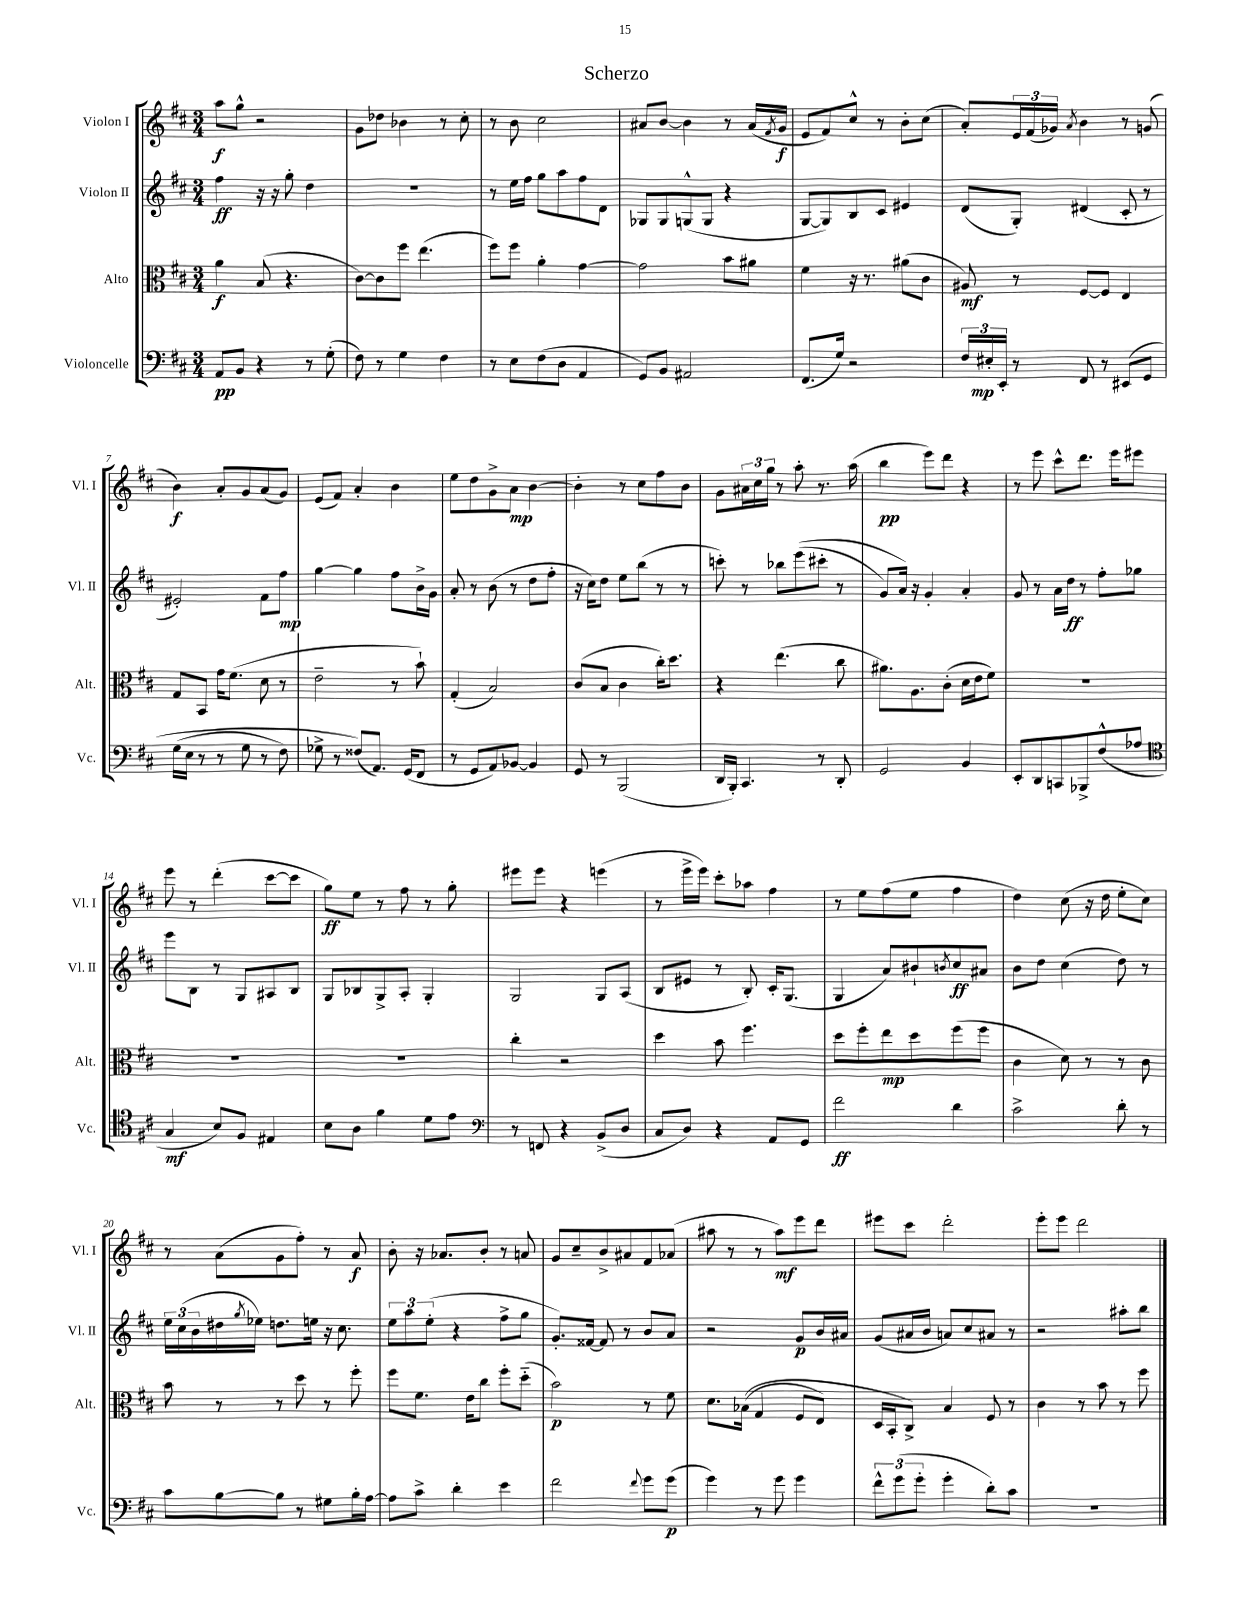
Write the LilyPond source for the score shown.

\header { title = "Scherzo" }
<<
\new StaffGroup <<
\new Staff = "s0" \with { instrumentName = "Violon I" shortInstrumentName = "Vl. I" } {
    \clef treble \key d \major \numericTimeSignature \time 3/4
    a''8\f g''8-^ r2 |
    g'8 des''8 bes'4 r8 cis''8-. |
    r8 b'8 cis''2 |
    ais'8 b'8~ b'4 r8 ais'16( \acciaccatura { fis'8 } g'16\f |
    e'8 fis'8) cis''8-^ r8 b'8-. cis''8( |
    a'8-.) \tuplet 3/2 { e'16 fis'16( ges'16) } \acciaccatura { a'8 } b'4 r8 g'8( |
    b'4\f) a'8-. g'8 a'8( g'8) |
    e'8( fis'8) a'4-. b'4 |
    e''8 d''8 g'8-> a'8\mp b'4~ |
    b'4-. r8 cis''8 fis''8 b'8 |
    g'8 \tuplet 3/2 { ais'16 cis''16 g''16 } r8 a''8-. r8. a''16( |
    b''4\pp e'''8) d'''8 r4 |
    r8 e'''8 cis'''8-^ d'''8. e'''16 eis'''8 |
    e'''8 r8 d'''4-.( cis'''8~ cis'''8 |
    g''8\ff) e''8 r8 fis''8 r8 g''8-. |
    eis'''8 eis'''8 r4 e'''4( |
    r8 e'''16-> e'''16) cis'''8-. aes''8 fis''4 |
    r8 e''8 fis''8( e''8 fis''4 |
    d''4) cis''8( r16 d''16 e''8-. cis''8) |
    r8 a'8( g'8 fis''8-.) r8 a'8\f |
    b'8-. r16 aes'8. b'8-. r8 a'8 |
    g'8 cis''8-- b'8-> ais'8 fis'8 aes'8( |
    ais''8 r8 r8 ais''8\mf) e'''8 d'''8 |
    eis'''8 cis'''8 d'''2-. |
    e'''8-. e'''8 d'''2 \bar "|." |
}
\new Staff = "s1" \with { instrumentName = "Violon II" shortInstrumentName = "Vl. II" } {
    \clef treble \key d \major \numericTimeSignature \time 3/4
    fis''4\ff r16 r16 g''8-. d''4 |
    R2. |
    r8 e''16 fis''16 g''8 a''8 fis''8 d'8 |
    ges8 ges8 g8-^( g8 r4 |
    g8~ g8) b8 cis'8 eis'4 |
    d'8( g8-.) dis'4( cis'8-. r8 |
    eis'2-.) fis'8 fis''8\mp |
    g''4~ g''4 fis''8 b'16-> g'16 |
    a'8-. r8 b'8( r8 d''8 fis''8-. |
    r16 cis''16) d''8 e''8 b''8( r8 r8 |
    c'''8-.) r8 bes''8 e'''8(\( cis'''8-. r8 |
    g'8) a'16\) r16 g'4-. a'4-. |
    g'8 r8 a'16 d''16\ff r8 fis''8-. ges''8 |
    e'''8 b8 r8 g8 ais8 b8 |
    g8 bes8 g8-> a8-. g4-. |
    g2 g8 a8( |
    b8 eis'8 r8 b8-.) cis'16-. g8.( |
    g4 a'8) bis'8-! \acciaccatura { b'8 } cis''8\ff ais'8 |
    b'8 d''8 cis''4( d''8) r8 |
    \tuplet 3/2 { e''16 cis''16( b'16 } dis''16 \acciaccatura { g''8 } ees''16) d''8. e''16 r16 cis''8. |
    \tuplet 3/2 { e''8 a''8 e''8-.( } r4 fis''8-> g''8 |
    g'8.-.) fisis'16~ fisis'8 r8 b'8 a'8 |
    r2 g'8\p b'16 ais'16 |
    g'8( ais'16 b'16 a'8) cis''8 ais'8 r8 |
    r2 ais''8-. b''8 \bar "|." |
}
\new Staff = "s2" \with { instrumentName = "Alto" shortInstrumentName = "Alt." } {
    \clef alto \key d \major \numericTimeSignature \time 3/4
    a'4\f b8( r4. |
    cis'8~) cis'8 fis''8 e''4.( |
    fis''8) fis''8 a'4-. g'4~ |
    g'2 b'8 ais'8 |
    fis'4 r16 r8. ais'8( cis'8 |
    ais8\mf) r8 fis8~ fis8 e4 |
    g8 b,8 g'16 fis'8.( d'8 r8 |
    e'2-- r8 b'8-!) |
    g4-.( b2) |
    cis'8( b8 cis'4 cis''16-.) d''8. |
    r4 e''4.( cis''8 |
    ais'8.) a8. cis'8-.( d'16 e'16 fis'8) |
    R2. |
    R2. |
    R2. |
    cis''4-. r2 |
    d''4 b'8 fis''4. |
    d''8 fis''8-. e''8\mp d''8 fis''8( fis''8 |
    cis'4 d'8) r8 r8 cis'8 |
    b'8 r8 r8 d''8 r8 fis''8-. |
    fis''8 fis'8. e'16 cis''8 fis''8-. d''8-_( |
    b'2\p) r8 fis'8 |
    d'8. bes16(\( g4 fis8 e8) |
    d16 b,16-. cis8->\) b4 fis8 r8 |
    cis'4 r8 b'8 r8 fis''8 \bar "|." |
}
\new Staff = "s3" \with { instrumentName = "Violoncelle" shortInstrumentName = "Vc." } {
    \clef bass \key d \major \numericTimeSignature \time 3/4
    a,8\pp b,8 r4 r8 g8-.( |
    fis8) r8 g4 fis4 |
    r8 e8 fis8( d8 a,4 |
    g,8) b,8 ais,2 |
    fis,8.( g16) r2 |
    \tuplet 3/2 { fis16 eis16-.\mp e,16-. } r8 fis,8 r8 eis,8\( g,8 |
    g16( e16 r8 r8 g8 r8 fis8) |
    ges8-> r8 fisis8(\) a,8.) g,16( fis,8 |
    r8 g,8 a,8) bes,8~ bes,4 |
    g,8 r8 b,,2( |
    d,16 b,,16-.) cis,4. r8 d,8-. |
    g,2 b,4 |
    e,8-. d,8 c,8 bes,,8-> fis8-^( aes8 |
    \clef tenor g4\mf b8) fis8 eis4 |
    b8 a8 fis'4 d'8 e'8 |
    \clef bass r8 f,8 r4 b,8->( d8 |
    cis8 d8) r4 a,8 g,8 |
    fis'2\ff d'4 |
    cis'2-> d'8-. r8 |
    cis'8 b8~ b8 r8 gis8 b16-. a16~ |
    a8 cis'8-> d'4-. e'4 |
    fis'2 \appoggiatura { fis'8 } g'8 g'8\p( |
    g'4) r8 g'8 g'4 |
    \tuplet 3/2 { fis'8-^ g'8( g'8-. } g'4-. d'8-.) cis'8 |
    R2. \bar "|." |
}
>>
>>
